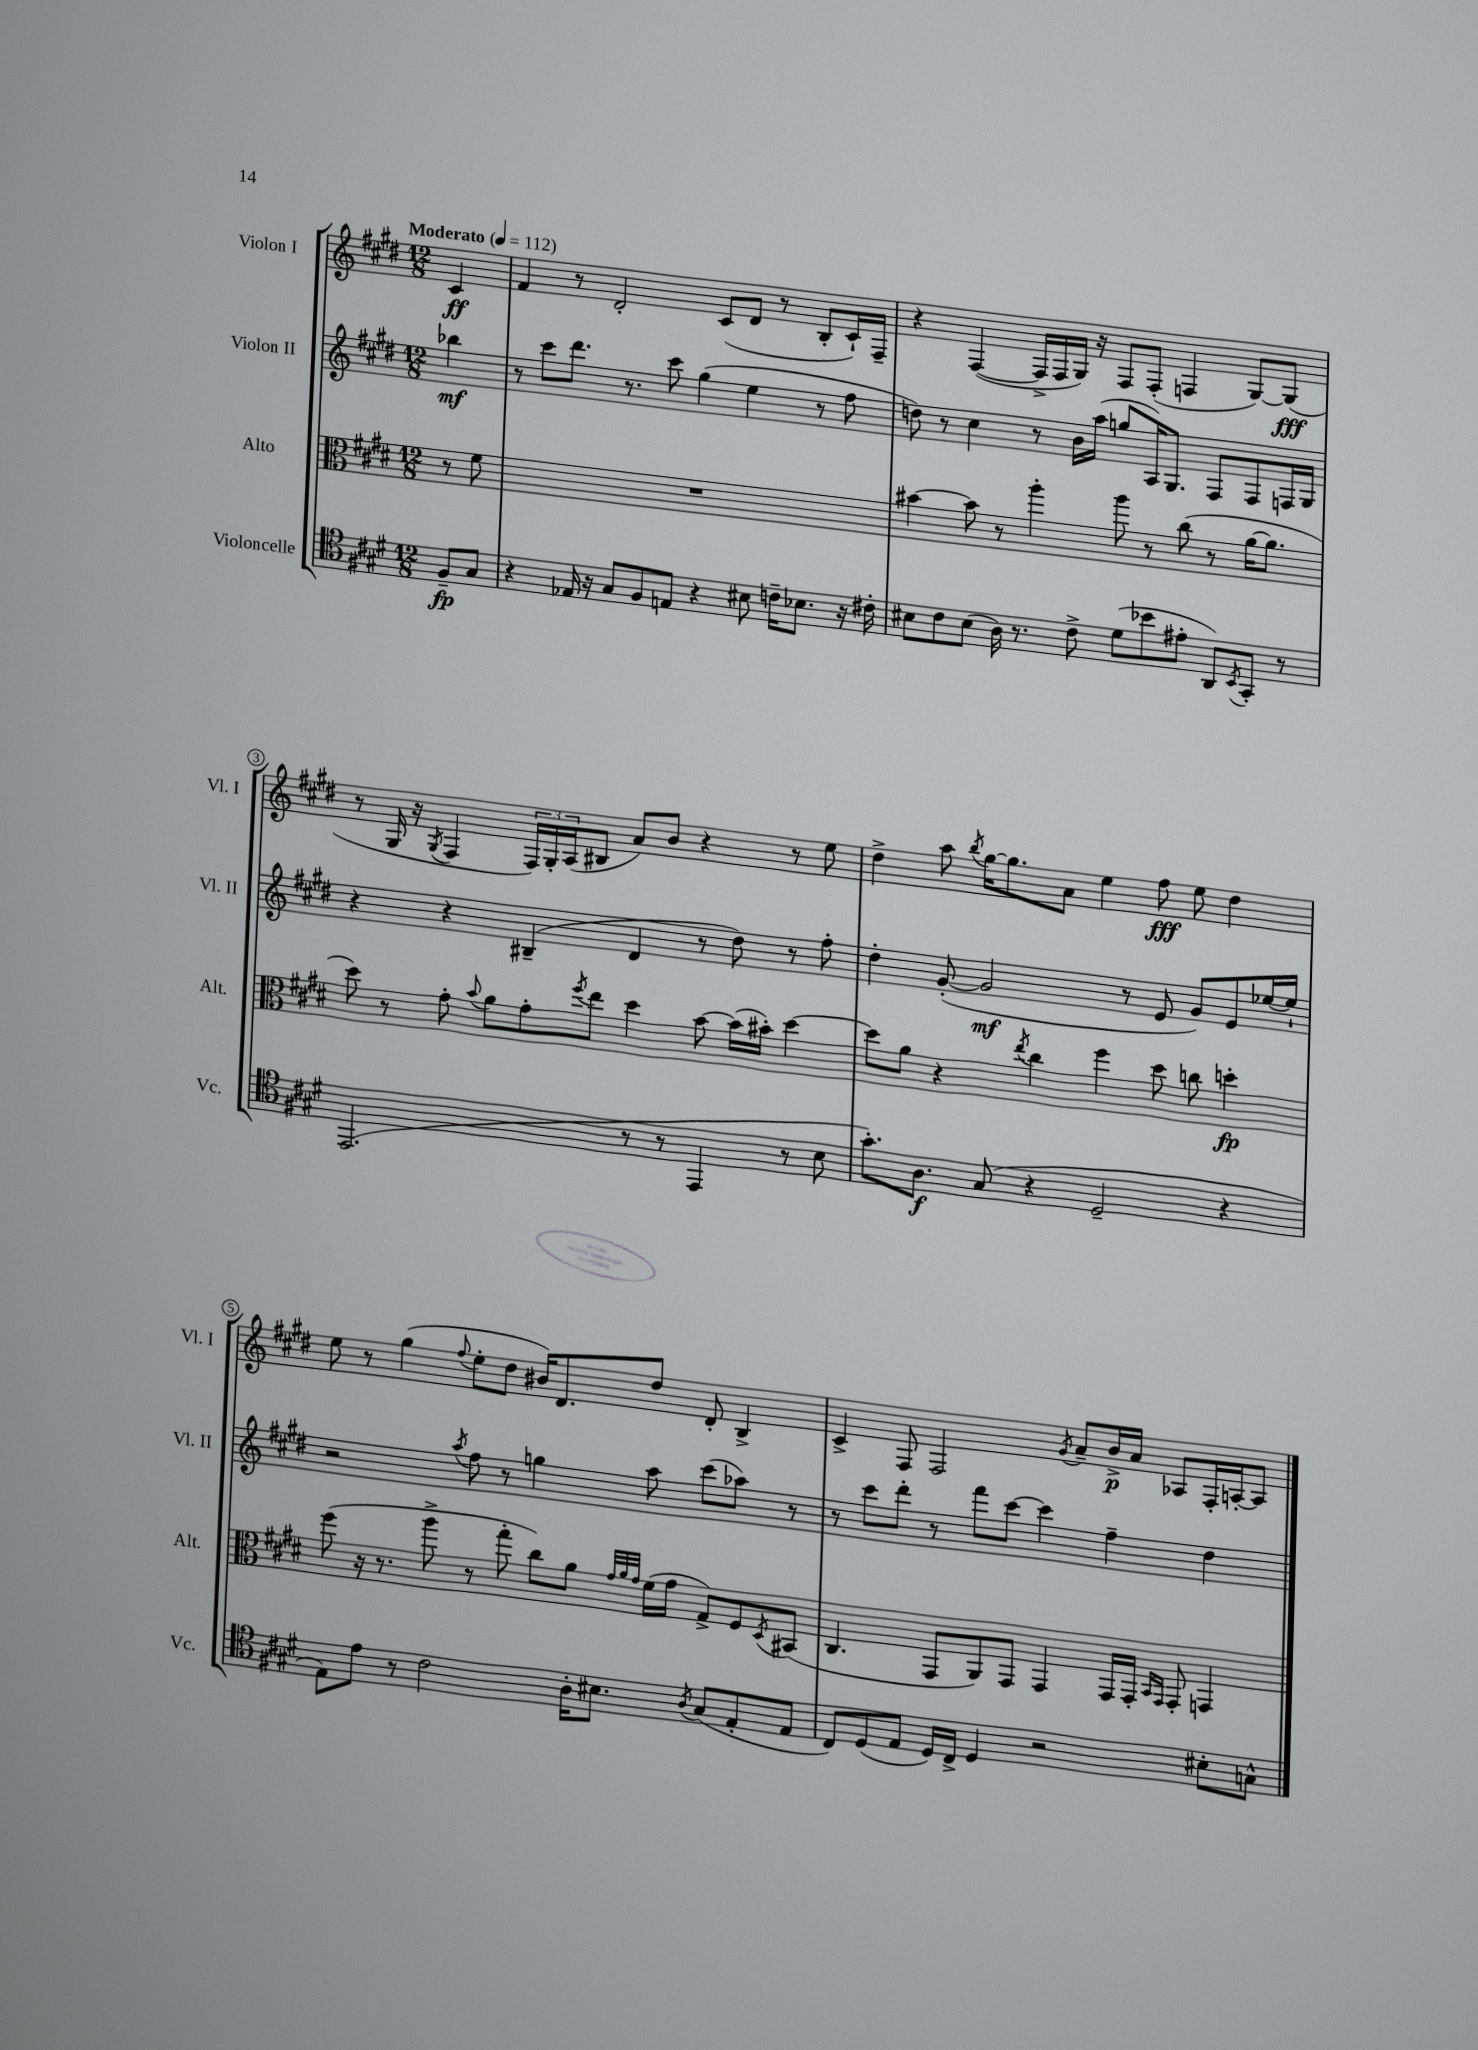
<<
\new StaffGroup <<
\new Staff = "s0" \with { instrumentName = "Violon I" shortInstrumentName = "Vl. I" } {
    \clef treble \key e \major \numericTimeSignature \time 12/8 \partial 4 \tempo "Moderato" 4 = 112
    cis'4\ff |
    fis'4 r8 dis'2-. cis'8( dis'8 r8 b8-. cis'16-!) fis16-- |
    r4 fis4~( fis16-> fis16 gis16) r16 fis8 fis8-.( f4 gis8~) gis8\fff( |
    r8 gis16 r16 \acciaccatura { gis8 } fis4 \tuplet 3/2 { fis16) gis16-. a16( } bis8 a'8) b'8 r4 r8 e''8 |
    dis''4-> a''8 \acciaccatura { b''8 } gis''16~ gis''8. a'8 e''4 fis''8\fff e''8 dis''4 |
    e''8 r8 gis''4( \appoggiatura { fis''8 } e''8-. dis''8 bis'16) dis'8. dis''8 dis'8-. b4-> |
    cis'4-> fis8 fis2 \acciaccatura { gis'8 } a'8-- b'16->\p a'16 aes8 fis16-. a16~-. a8 \bar "|." |
}
\new Staff = "s1" \with { instrumentName = "Violon II" shortInstrumentName = "Vl. II" } {
    \clef treble \key e \major \numericTimeSignature \time 12/8 \partial 4
    bes''4\mf |
    r8 cis'''8 dis'''8. r8. cis'''8 gis''4( e''4 r8 fis''8 |
    d''8) r8 cis''4 r8 b'16 a''16( g''8 a16) gis8. fis8 fis8 f16 gis16 |
    r4 r4 bis4--( dis'4 r8 dis''8) r8 fis''8-. |
    dis''4-. gis'8~-.( gis'2\mf r8 e'8 gis'8) e'8 ees''16~ ees''16-! |
    r2 \acciaccatura { a''8 } fis''8 r8 g''4 a''8 cis'''8( aes''8) r8 |
    r8 cis'''8 dis'''8-. r8 fis'''8 cis'''8~ cis'''4 fis''4-- dis''4 \bar "|." |
}
\new Staff = "s2" \with { instrumentName = "Alto" shortInstrumentName = "Alt." } {
    \clef alto \key e \major \numericTimeSignature \time 12/8 \partial 4
    r8 fis'8 |
    R1. |
    bis'4~ bis'8 r8 a''4-. a''8 r8 cis''8( r8 a'16~ a'8. |
    dis''8) r8 gis'8-. \appoggiatura { b'8 } a'8 gis'8-. \acciaccatura { fis''8 } e''8 dis''4 b'8~ b'16( bis'16-.) dis''4~ |
    dis''8 a'8 r4 \acciaccatura { e''8 } cis''4 fis''4 dis''8 c''8 d''4-.\fp |
    fis''8( r16 r8. a''8-> r8 gis''8-. cis''8) a'8 \grace { gis'32 a'32 gis'32 } fis'16( gis'16 gis8->) fis8 \acciaccatura { dis8 } bis,8( |
    cis4. gis,8 a,8) gis,8 gis,4 gis,16 gis,16-. \grace { b,16 gis,16 } gis,8-. g,4 \bar "|." |
}
\new Staff = "s3" \with { instrumentName = "Violoncelle" shortInstrumentName = "Vc." } {
    \clef tenor \key e \major \numericTimeSignature \time 12/8 \partial 4
    fis8--\fp gis8 |
    r4 ees16 r16 gis8 fis8 e8 r4 bis8 c'16-- bes8. r16 cis'16-. |
    bis8 cis'8 bis8( a16) r8. cis'8-> dis'8( bes'8 eis'8-. a,8) \acciaccatura { b,8 } gis,8-. r8 |
    e,2.( r8 r8 e,4 r8 b8 |
    gis'8.-.) a8.\f gis8( r4 dis2-- r4 |
    e8) e'8 r8 cis'2 a16-. bis8. \acciaccatura { a8 } gis8( e8-. e8 |
    cis8) dis8( e8 dis16) cis16-> dis4 r2 bis8-. g8-^ \bar "|." |
}
>>
>>
\layout { \context { \Score \override BarNumber.stencil = #(make-stencil-circler 0.1 0.3 ly:text-interface::print) } }
